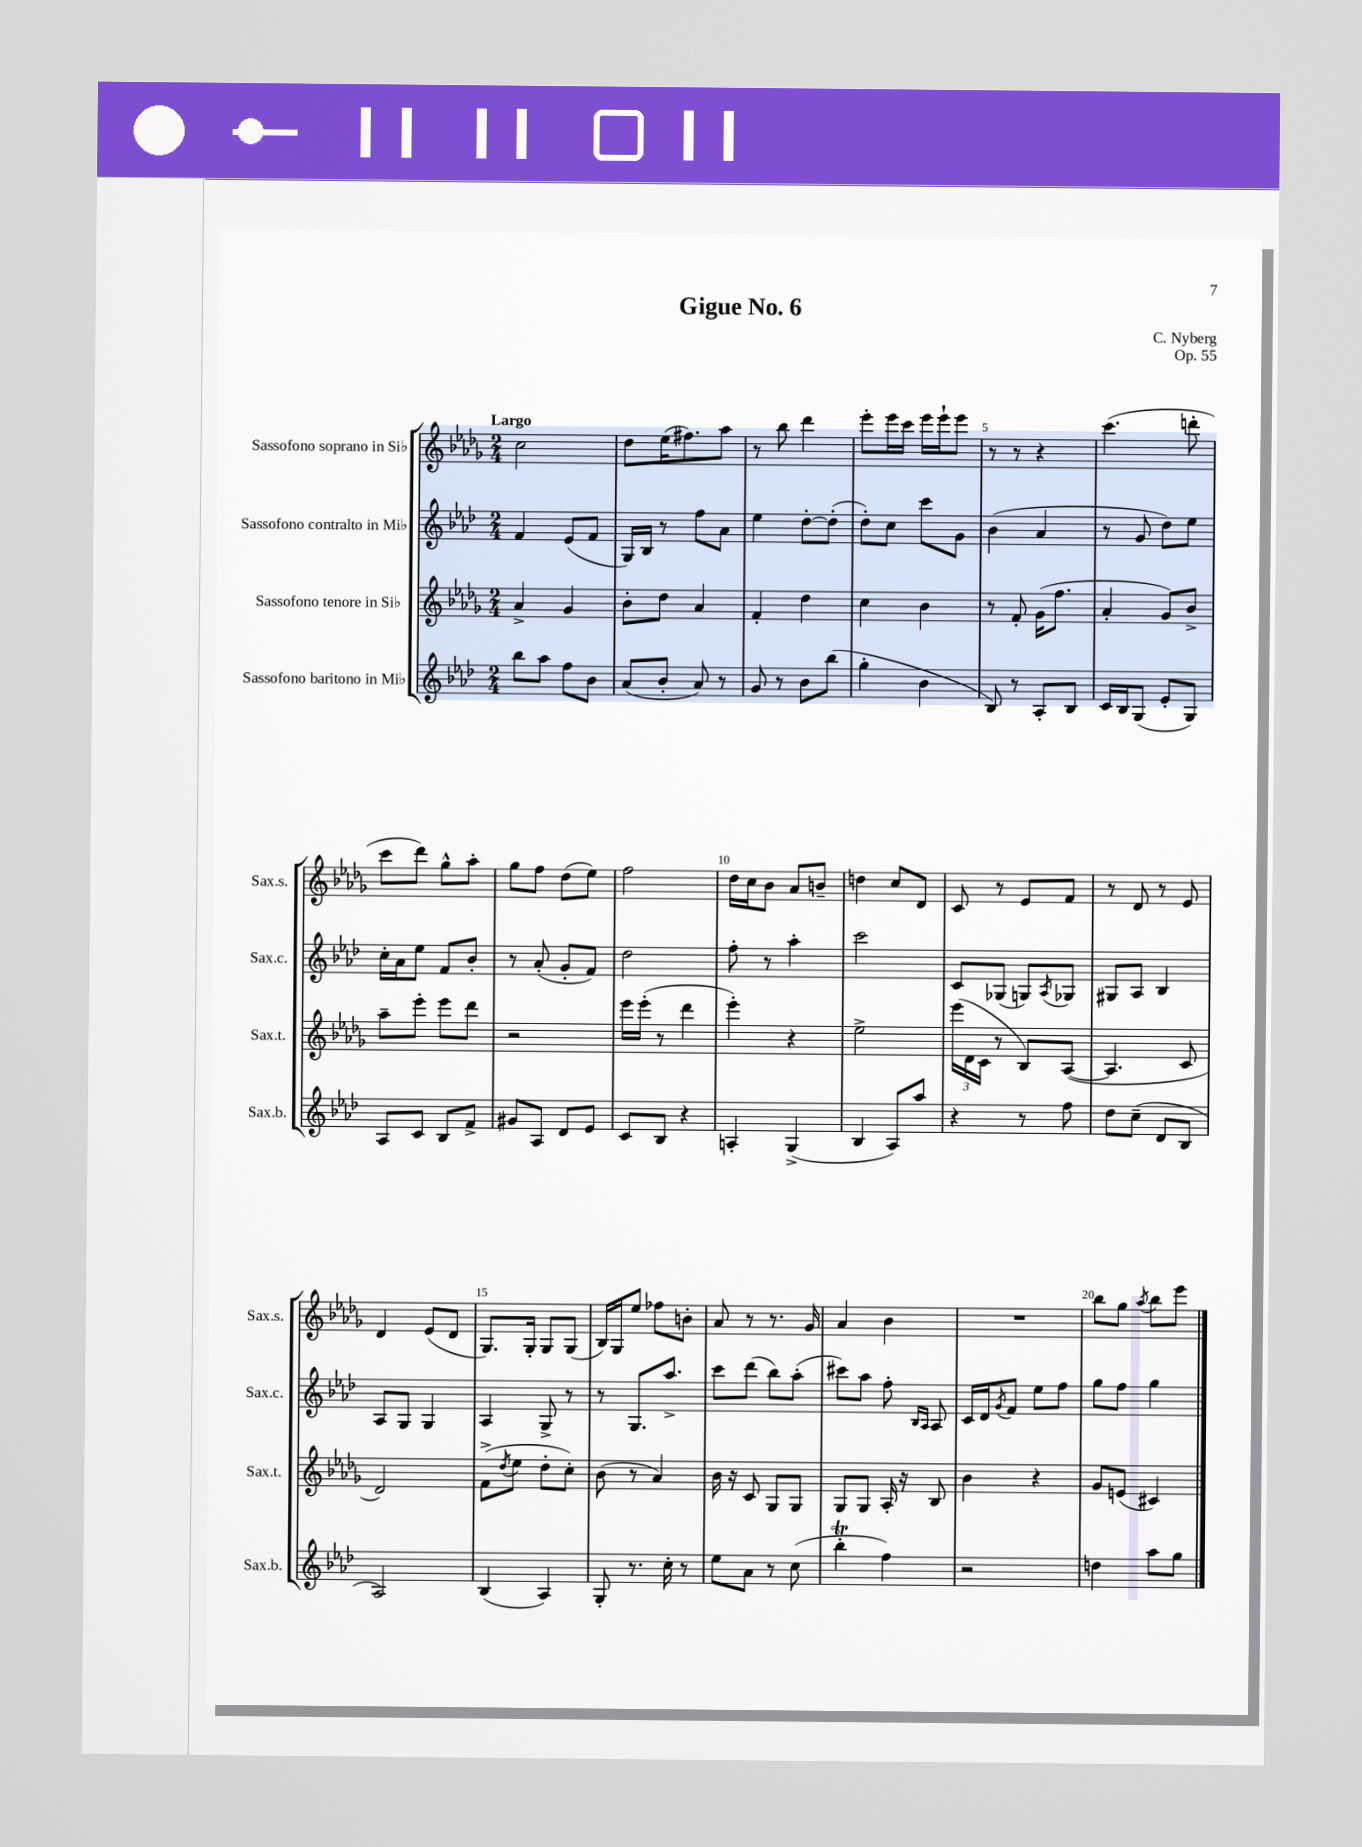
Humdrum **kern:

**kern	**kern	**kern	**kern
*staff4	*staff3	*staff2	*staff1
*clefG2	*clefG2	*clefG2	*clefG2
*k[b-e-a-d-]	*k[b-e-a-d-g-]	*k[b-e-a-d-]	*k[b-e-a-d-g-]
*M2/4	*M2/4	*M2/4	*M2/4
8bb-	4a-^	4f	2cc
8aa-	.	.	.
8ff	4g-	(8e-	.
8b-	.	8f	.
=	=	=	=
(8a-	8b-'	16G)	8dd-
.	.	16B-	.
8b-'	8dd-	8r	(16ee-
.	.	.	8.ff#)
8a-)	4a-	8ff	.
8r	.	8a-	8aa-
=	=	=	=
8g	4f'	4ee-	8r
8r	.	.	8bb-
8b-	4dd-	[8dd-'	4ddd-
(8bb-	.	(8dd-']	.
=	=	=	=
4gg'	4cc	8dd-')	8eee-'
.	.	8cc	16eee-
.	.	.	16ccc
4b-	4b-	8ccc	16eee-
.	.	.	16eee-`
.	.	8g	8eee-
=	=	=	=
8B-)	8r	(4b-	8r
8r	8f'	.	8r
8A-'	(16g-	4a-	4r
.	8.ff	.	.
8B-	.	.	.
=	=	=	=
16c	4a-'	8r	(4.ccc
16B-	.	.	.
(8G	.	8g	.
8e-'	8g-)	8dd-)	.
8G)	8b-^	8ee-	8ddd'
=	=	=	=
8A-	8aa-~	16cc'	8ccc
.	.	16a-	.
8c	8eee-'	8ee-	8ddd-)
8B-	8eee-	8f	8gg-^^
8f^	8ddd-	8b-'	8aa-'
=	=	=	=
8g#	2r	8r	8gg-
8A-	.	(8a-'	8ff
8d-	.	8g'	(8dd-
8e-	.	8f)	8ee-)
=	=	=	=
8c	16eee-	2dd-	2ff
.	(16eee-'	.	.
8B-	8r	.	.
4r	4ddd-	.	.
=	=	=	=
4A'	4eee-')	8ff'	16dd-
.	.	.	16cc
.	.	8r	8b-
(4G^	4r	4aa-'	8a-
.	.	.	8b~
=	=	=	=
4B-	2ee-^	2ccc	4dd
8A-)	.	.	8cc
8aa-	.	.	8d-
=	=	=	=
4r	(24eee-	8c	8c
.	24d-	.	.
.	24c	.	.
.	8r	(8G-	8r
8r	8B-)	8G)	8e-
.	.	8qA-	.
8ff	([8A-	8G-	8f
=	=	=	=
8dd-	4.A-]	8G#	8r
(8cc~	.	8A-	8d-
8d-	.	4B-	8r
8B-	8c	.	8e-
=	=	=	=
2A-)	2d-)	8A-	4d-
.	.	8G	.
.	.	4G	(8e-
.	.	.	8d-
=	=	=	=
(4B-	(8f^	4A-	8.G-)
.	8qdd-	.	.
.	8ee-	.	.
.	.	.	16G-'
4A-)	8dd-'	8G^	8G-
.	8cc')	8r	(8G-
=	=	=	=
8G'	(8b-	8r	16B-)
.	.	.	16G-
8.r	8r	8.G	8ee-
.	4a-)	.	8ff-
16cc'	.	8.aa-^	.
8r	.	.	8b'
=	=	=	=
8ee-	16b-	8ccc	8a-
.	16r	.	.
8a-	8c	(8ddd-	8r
8r	8G-	8bb-)	8.r
(8cc	8G-	(8aa-'	.
.	.	.	16g-
=	=	=	=
4bb-'	8G-	8ccc#)	4a-
.	8G-	8aa-	.
4ff)	16A-'	8ff'	4b-
.	16r	.	.
.	.	16qqB-	.
.	.	16qqA-	.
.	8B-	8A-	.
=	=	=	=
2r	4b-	16c	2r
.	.	16d-	.
.	.	8qg	.
.	.	8f	.
.	4r	8ee-	.
.	.	8ff	.
=	=	=	=
4dd	8g-	8gg	8bb-
.	(8e	8ff	8gg-
.	.	.	8qaa-
8aa-	4c#)	4gg	8bb-
8gg	.	.	8eee-
==	==	==	==
*-	*-	*-	*-
